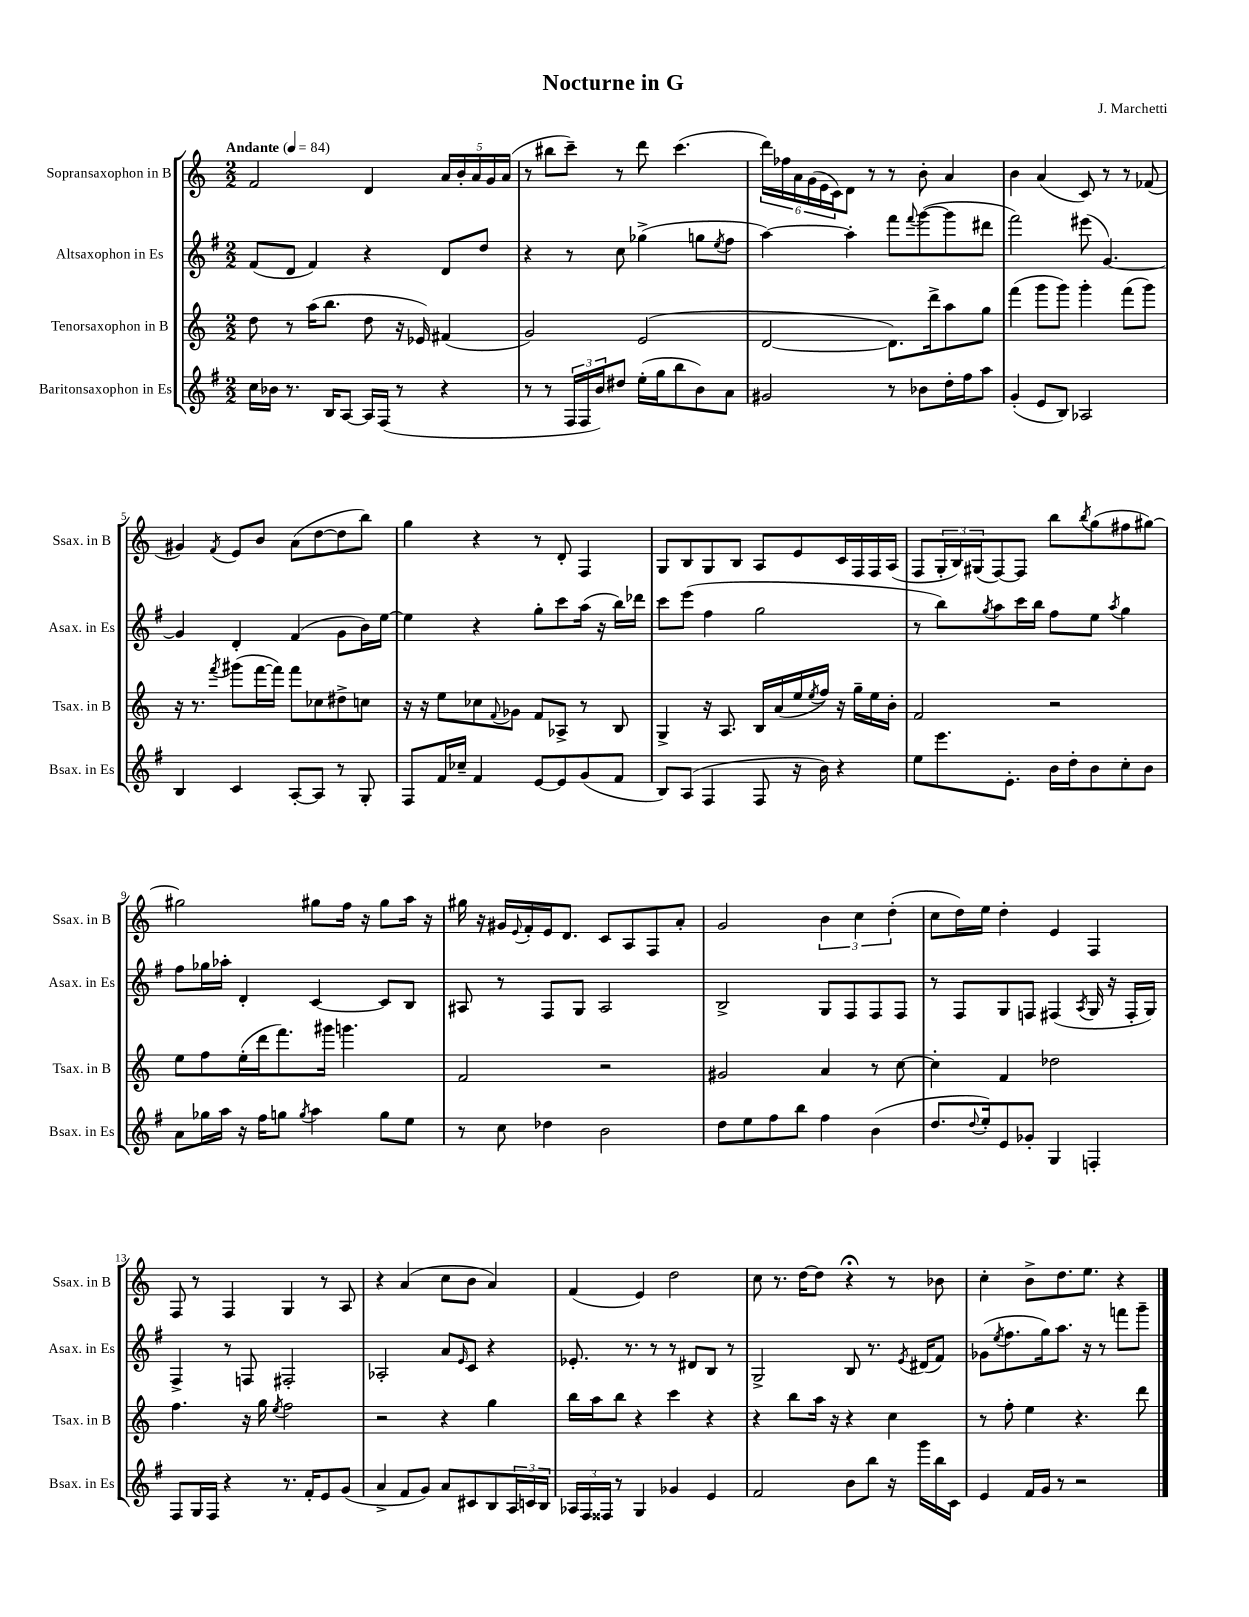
\header { title = "Nocturne in G" composer = "J. Marchetti" }
<<
\new StaffGroup <<
\new Staff = "s0" \with { instrumentName = "Sopransaxophon in B" shortInstrumentName = "Ssax. in B" } {
    \clef treble \key c \major \numericTimeSignature \time 2/2 \tempo "Andante" 4 = 84
    f'2 d'4 \tuplet 5/4 { a'16 b'16-. a'16 g'16 a'16( } |
    r8 bis''8 c'''8--) r8 d'''8 c'''4.( |
    \tuplet 6/4 { d'''16) fes''16 a'16 g'16( e'16 c'16) } d'8 r8 r8 b'8-. a'4 |
    b'4 a'4( c'8) r8 r8 fes'8( |
    gis'4) \acciaccatura { f'8 } e'8 b'8 a'8( d''8~ d''8 b''8) |
    g''4 r4 r8 d'8-. f4 |
    g8 b8 g8 b8 a8 e'8 c'16 f16 f16 a16( |
    f8 \tuplet 3/2 { g16-. b16) gis16( } f8~) f8 b''8 \acciaccatura { b''8 } g''8( fis''8 gis''8~) |
    gis''2 gis''8 f''16 r16 gis''8 a''16 r16 |
    gis''16 r16 gis'16 \appoggiatura { e'8 } f'16-. e'16 d'8. c'8 a8 f8 a'8-. |
    g'2 \tuplet 3/2 { b'4 c''4 d''4-.( } |
    c''8 d''16) e''16 d''4-. e'4 f4 |
    f8 r8 f4 g4 r8 a8 |
    r4 a'4( c''8 b'8 a'4) |
    f'4( e'4) d''2 |
    c''8 r8. d''16~ d''8 r4\fermata r8 bes'8 |
    c''4-. b'8-> d''8. e''8. r4 \bar "|." |
}
\new Staff = "s1" \with { instrumentName = "Altsaxophon in Es" shortInstrumentName = "Asax. in Es" } {
    \clef treble \key g \major \numericTimeSignature \time 2/2
    fis'8( d'8 fis'4) r4 d'8 d''8 |
    r4 r8 c''8 ges''4->( g''8 \acciaccatura { e''8 } fis''8 |
    a''4~) a''4-. fis'''8 \appoggiatura { fis'''8 } g'''8~( g'''8 dis'''8 |
    fis'''2) eis'''8( g'4.~) |
    g'4 d'4-. fis'4( g'8 b'16) e''16~ |
    e''4 r4 g''8-. c'''8 a''16( r16 b''16) des'''16 |
    c'''8 e'''8( fis''4 g''2 |
    r8 b''8) \acciaccatura { g''8 } a''8 c'''16 b''16 fis''8 e''8 \acciaccatura { a''8 } g''4 |
    fis''8 ges''16 aes''16-. d'4-. c'4~ c'8 b8 |
    ais8 r8 fis8 g8 ais2 |
    b2-> g8 fis8 fis8 fis8 |
    r8 fis8 g8 f8 fis4( \acciaccatura { a8 } g16 r16 fis16-. g16) |
    fis4-> r8 f8 fis2-. |
    aes2-. a'8 \grace { e'16 } c'8 r4 |
    ees'8.-. r8. r8 r8 dis'8 b8 r8 |
    g2-> b8 r8. \acciaccatura { e'8 } dis'16( fis'8) |
    ges'8( \acciaccatura { e''8 } fis''8. g''16) a''8. r16 r8 f'''8 g'''8-- \bar "|." |
}
\new Staff = "s2" \with { instrumentName = "Tenorsaxophon in B" shortInstrumentName = "Tsax. in B" } {
    \clef treble \key c \major \numericTimeSignature \time 2/2
    d''8 r8 a''16( b''8. d''8 r16 ees'16) fis'4( |
    g'2) e'2( |
    d'2~ d'8.) d'''16-> a''8 g''8 |
    f'''4( g'''8 g'''8) g'''4-. f'''8( g'''8) |
    r16 r8. \acciaccatura { f'''8 } gis'''8( f'''16~ f'''16) f'''8 ces''8 dis''8-> c''8 |
    r16 r16 e''8 ces''8 \appoggiatura { f'8 } ges'8 f'8 aes8-> r8 b8 |
    g4-> r16 a8. b16 a'16( e''16 \acciaccatura { e''8 } f''16) r16 g''16-- e''16 b'16-. |
    f'2 r2 |
    e''8 f''8 e''16-.( d'''16 f'''8.) gis'''16 g'''4. |
    f'2 r2 |
    gis'2 a'4 r8 c''8~ |
    c''4-. f'4 des''2 |
    f''4. r16 g''16 \acciaccatura { e''8 } f''2 |
    r2 r4 g''4 |
    b''16 a''16 b''8 r4 c'''4 r4 |
    r4 b''8 a''16 r16 r4 c''4 |
    r8 f''8-. e''4 r4. d'''8 \bar "|." |
}
\new Staff = "s3" \with { instrumentName = "Baritonsaxophon in Es" shortInstrumentName = "Bsax. in Es" } {
    \clef treble \key g \major \numericTimeSignature \time 2/2
    c''16 bes'16 r8. b16 a8~ a16 fis16( r8 r4 |
    r8 r8 \tuplet 3/2 { fis16 fis16 b'16) } dis''8 e''16-.( g''16 b''8 b'8) a'8 |
    gis'2 r8 bes'8 d''16-. fis''16 a''8 |
    g'4-.( e'8 b8) aes2 |
    b4 c'4 a8~-. a8 r8 g8-. |
    fis8 fis'16 ces''16-- fis'4 e'8~ e'8 g'8( fis'8 |
    b8) a8( fis4 fis8 r16 b'16) r4 |
    e''8 e'''8. e'8.-. b'16 d''16-. b'8 c''8-. b'8 |
    a'8 ges''16 a''16 r16 fis''16 g''8 \acciaccatura { g''8 } a''4 g''8 e''8 |
    r8 c''8 des''4 b'2 |
    d''8 e''8 fis''8 b''8 fis''4 b'4( |
    d''8. \appoggiatura { d''8 } e''16-.) e'8 ges'8-. g4 f4-. |
    fis8 g16 fis16 r4 r8. fis'16-. e'8 g'8( |
    a'4-> fis'8 g'8) a'8 cis'8 b8 \tuplet 3/2 { a16 c'16 b16 } |
    \tuplet 3/2 { aes16 fis16 fisis16 } r8 g4 ges'4 e'4 |
    fis'2 b'8 b''8 r16 g'''16 b''16 c'16 |
    e'4 fis'16 g'16 r8 r2 \bar "|." |
}
>>
>>
